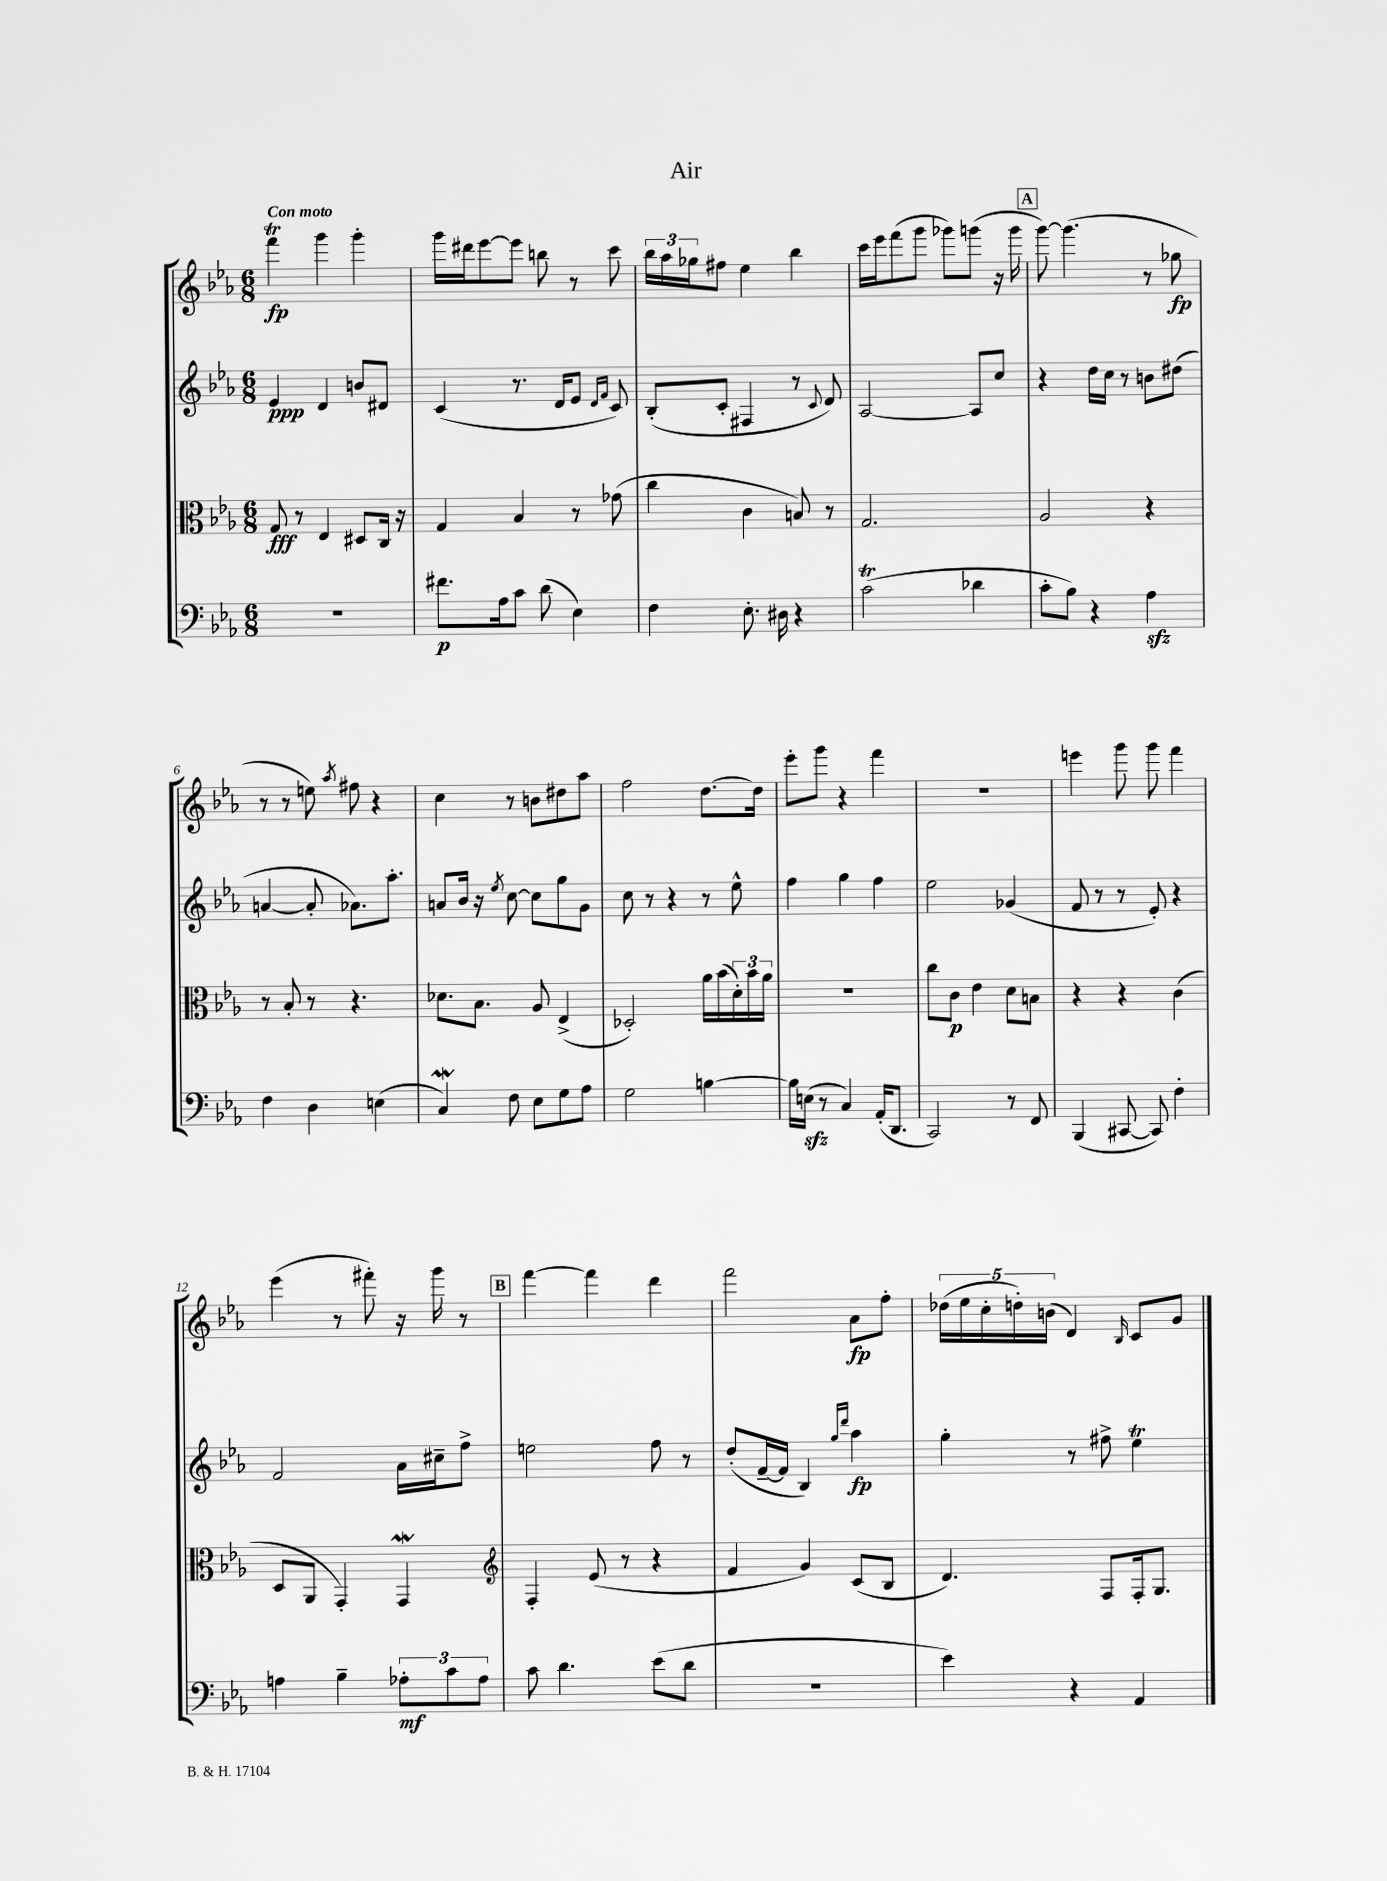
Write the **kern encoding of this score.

**kern	**kern	**kern	**kern
*staff4	*staff3	*staff2	*staff1
*clefF4	*clefC3	*clefG2	*clefG2
*k[b-e-a-]	*k[b-e-a-]	*k[b-e-a-]	*k[b-e-a-]
*M6/8	*M6/8	*M6/8	*M6/8
2.r	8G	4e-	4fff
.	8r	.	.
.	4E-	4d	4ggg
.	8D#	8b	4ggg'
.	16C	8d#	.
.	16r	.	.
=	=	=	=
8.f#	4G	(4c	16ggg
.	.	.	16ddd#
.	.	.	[8eee-
16A-	.	.	.
8c	4B-	8.r	8eee-]
(8d	.	.	8bb
.	.	16d	.
4E-)	8r	8e-	8r
.	.	16qqd	.
.	.	16qqf	.
.	(8g-	8c)	8ccc
=	=	=	=
4F	4cc	(8B-'	24bb-
.	.	.	24aa-
.	.	.	24gg-
.	.	8c'	8ff#
8.E-'	4c	4F#	4ee-
16D#	.	.	.
4r	8B)	8r	4bb-
.	.	8qqc	.
.	8r	8d)	.
=	=	=	=
(2c	2.G	[2A-	16ccc
.	.	.	16eee-
.	.	.	(8fff
.	.	.	8ggg
.	.	.	8ggg-)
4d-	.	8A-]	(8ggg
.	.	8cc	16r
.	.	.	16ggg
=	=	=	=
8c'	2A-	4r	[8ggg)
8B-)	.	.	(4.ggg]
4r	.	16dd	.
.	.	16cc	.
.	.	8r	.
4A-	4r	8b	8r
.	.	(8dd#	8gg-
=	=	=	=
4F	8r	[4a	8r
.	8B-'	.	8r
4D	8r	8a']	8ee)
.	.	.	8qaa-
.	4.r	8.a-)	8ff#
(4E	.	.	4r
.	.	8.aa-'	.
=	=	=	=
4C)	8.d-	8a	4cc
.	.	16b-	.
.	8.B-	16r	.
.	.	8qee-	.
8F	.	[8cc	8r
8E-	8A-	8cc]	8b
8G	(4E-^	8gg	8dd#
8A-	.	8g	8aa-
=	=	=	=
2G	2D-')	8cc	2ff
.	.	8r	.
.	.	4r	.
[4B	16a-	8r	[8.dd
.	(16b-	.	.
.	24d')	8ee-^^	.
.	24b-	.	.
.	.	.	16dd]
.	24a-	.	.
=	=	=	=
16B]	2.r	4ff	8eee-'
(16E	.	.	.
8r	.	.	8ggg
4C)	.	4gg	4r
(16AA-'	.	4ff	4fff
8.DD	.	.	.
=	=	=	=
2CC)	8cc	2ee-	2.r
.	8c	.	.
.	4e-	.	.
8r	8d	(4g-	.
8FF	8B	.	.
=	=	=	=
(4BBB-	4r	8f	4eee
.	.	8r	.
[8CC#	4r	8r	8ggg
8CC#])	.	8e-')	8ggg
4F'	(4c	4r	4fff
=	=	=	=
4A	8D	2f	(4eee-
.	8AA-	.	.
4B-~	4GG')	.	8r
.	.	.	8fff#')
12A-'	4GG	16a-	16r
.	.	16cc#~	16ggg
12c	.	.	.
.	.	8ff^	8r
12A-	.	.	.
=	=	=	=
*	*clefG2	*	*
8c	4F'	2ee	[4fff
4.d	.	.	.
.	(8e-	.	4fff]
.	8r	.	.
(8e-	4r	8ff	4ddd
8d	.	8r	.
=	=	=	=
2.r	4f	(8dd'	2fff
.	.	[16f~	.
.	.	16f]	.
.	4g)	4B-)	.
.	.	16qqgg	.
.	.	16qqddd	.
.	(8c	4aa-	8a-
.	8B-	.	8ff'
=	=	=	=
4e-)	4.d)	4gg'	(20dd-
.	.	.	20ee-
.	.	.	20cc'
.	.	.	20dd')
.	.	.	(20b
4r	.	8r	4d)
.	8F	8ff#^	.
.	.	.	16qqB-
4AA-	16F'	4ee-	8c
.	8.G	.	.
.	.	.	8g
==	==	==	==
*-	*-	*-	*-
